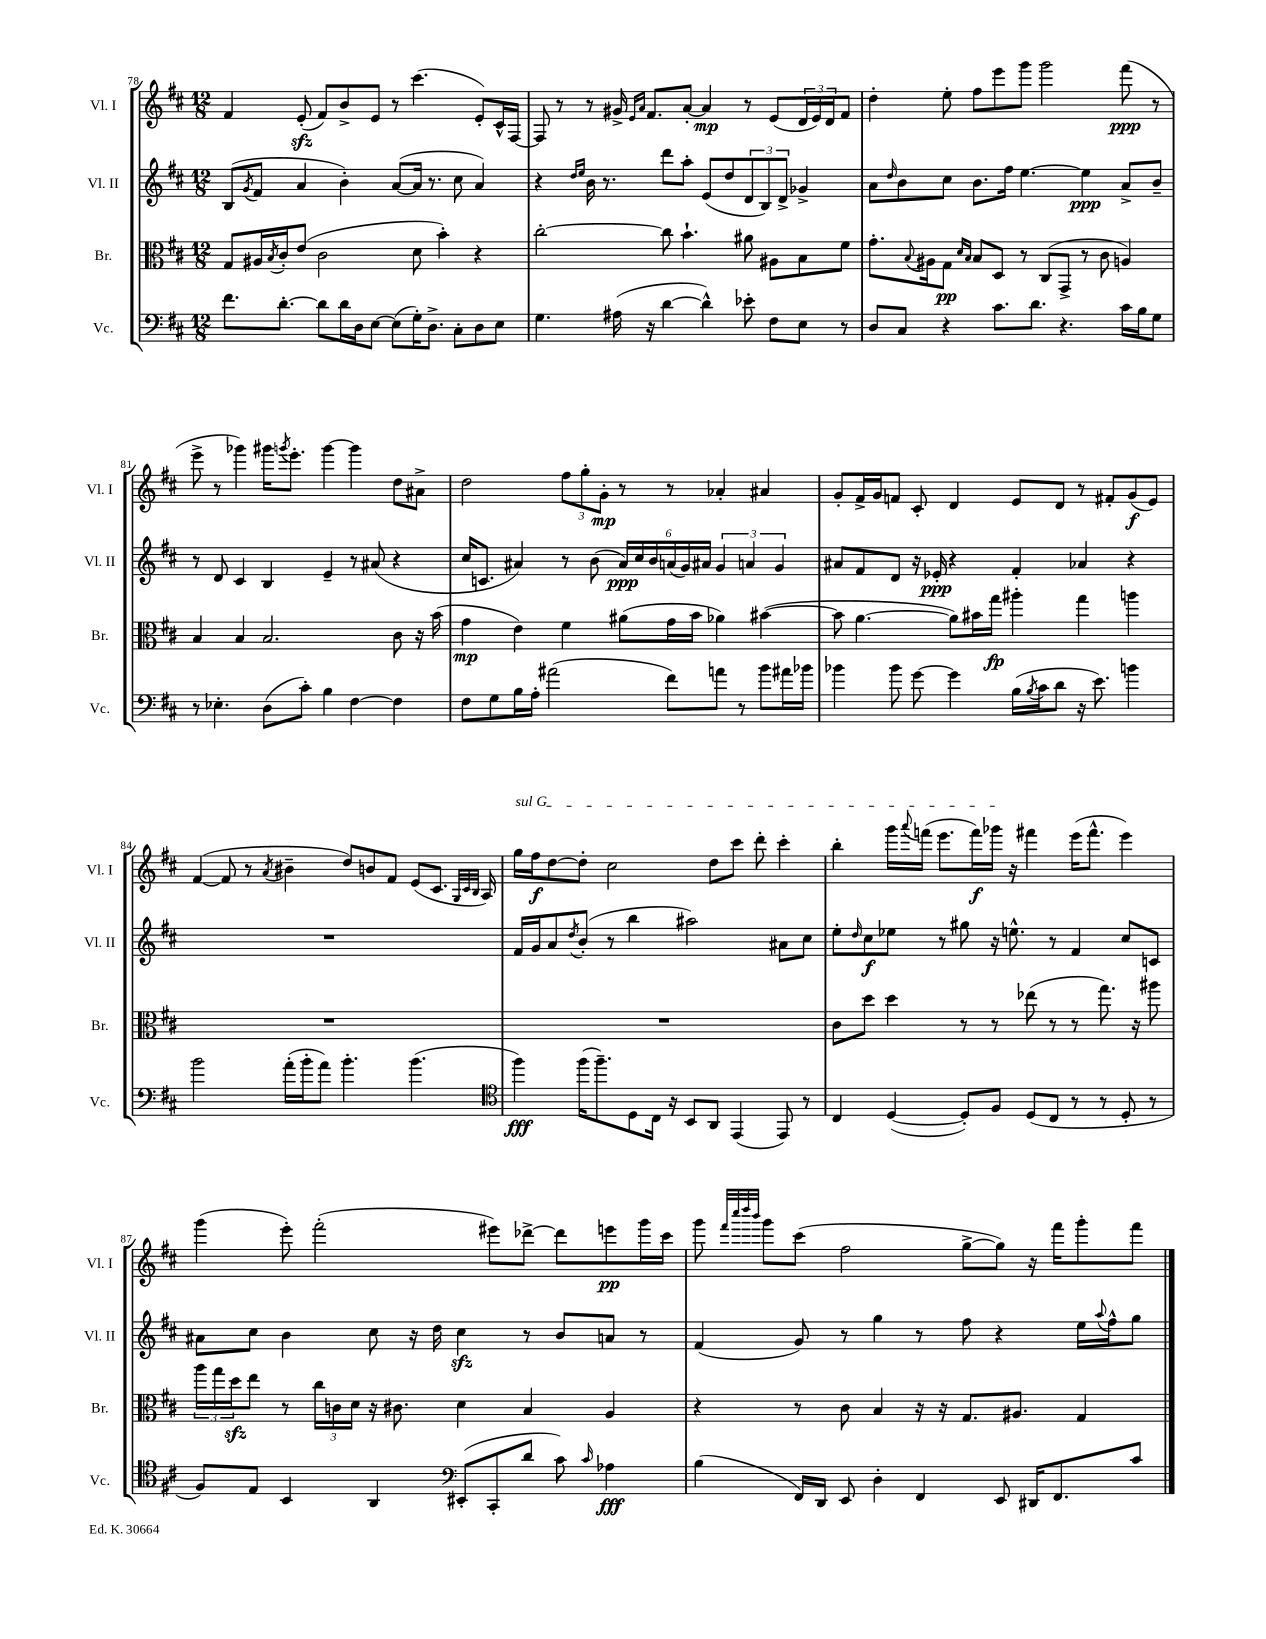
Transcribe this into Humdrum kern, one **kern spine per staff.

**kern	**kern	**kern	**kern
*staff4	*staff3	*staff2	*staff1
*clefF4	*clefC3	*clefG2	*clefG2
*k[f#c#]	*k[f#c#]	*k[f#c#]	*k[f#c#]
*M12/8	*M12/8	*M12/8	*M12/8
8.f#	8G	(8B	4f#
.	.	8qg	.
.	16A#	8f#	.
.	8qB	.	.
[8.d'	16c#'	.	.
.	(8e	4a	(8e'
8d]	2c#	.	8f#)
16d	.	4b')	8b^
16D	.	.	.
[8E	.	.	8e
(8E]	.	([8a	8r
16G')	8d	16a]	(4.ccc#
8.D^	.	8.r	.
.	4b')	.	.
8C#'	.	8cc#	.
8D	4r	4a)	8e')
8E	.	.	16c#^^
.	.	.	[16F#
=	=	=	=
4.G	[2cc#'	4r	8F#]
.	.	.	8r
.	.	16qqdd	.
.	.	16qqee	.
.	.	16b	8r
.	.	8.r	.
(16A#	.	.	16g#^
.	.	.	16qqe
.	.	.	16qqa
16r	.	.	8.f#
[4d	8cc#]	8ddd	.
.	4.b`	8aa'	[8a'
4d^^])	.	(8e	4a]
.	.	8dd	.
8e-'	8a#	12d	8r
.	.	12B)	.
8F#	8A#	.	(8e
.	.	12d^	.
8E	8B	4g-^	24d
.	.	.	24e)
.	.	.	24d
8r	8f#	.	8f#
=	=	=	=
8D	8.g'	8a	4dd'
.	.	16qqdd	.
8C#	.	8b	.
.	8qqB	.	.
.	16A#	.	.
4r	8G	8cc#	8ee'
.	16qqd	.	.
.	16qqB	.	.
.	8B	8.b	8ff#
8.c#	8D	.	8eee
.	.	16ff#	.
.	8r	[4.ee	8ggg
8.d	.	.	.
.	(8C#	.	2ggg
4.r	8GG^	.	.
.	8r	4ee]	.
.	8c#	.	.
16c#	4A)	8a^	(8fff#
16B	.	.	.
8G	.	8b~	8r
=	=	=	=
8r	4B	8r	8eee^
4.E-'	.	8d	8r
.	4B	4c#	4ggg-)
(8D	2.B	4B	16ggg#
.	.	.	8qggg
.	.	.	8.eee'
8c#')	.	.	.
4B	.	4e~	[4ggg
[4F#	.	8r	4ggg]
.	.	(8a#	.
4F#]	8c#	4r	8dd
.	16r	.	8a#^
.	(16b	.	.
=	=	=	=
8F#	4g	16cc#	2dd
.	.	8.c	.
8G	.	.	.
16B	4e)	4a#)	.
16A'	.	.	.
(2a#	.	.	.
.	4f#	8r	12ff#
.	.	.	12gg'
.	.	(8b	.
.	.	.	12g'
.	(8a#	24a#)	8r
.	.	24cc#	.
.	.	24b	.
8f#)	16g	(24a	8r
.	.	24g)	.
.	16b	.	.
.	.	24a#	.
8a	4a-)	6g	4a-'
8r	.	.	.
.	.	6a	.
8b	([4b#	.	4a#
.	.	6g	.
16a#	.	.	.
16b-	.	.	.
=	=	=	=
4b-	8b#]	8a#	8g'
.	[4.a	8f#	16f#^
.	.	.	16g
8b-	.	8d	8f
[8g	.	16r	8c#'
.	.	16e-'	.
4g]	8a])	4r	4d
.	16b#	.	.
.	16gg	.	.
(16B	4aa#'	4f#'	8e
8qB	.	.	.
16c#	.	.	.
8d	.	.	8d
16r	4gg	4a-	8r
8.e)	.	.	.
.	.	.	8f#'
4b	4aa	4r	(8g
.	.	.	8e)
=	=	=	=
2b	1.r	1.r	([4f#
.	.	.	8f#]
.	.	.	8r
.	.	.	8qa
(16a'	.	.	4b#~
16b'	.	.	.
8a)	.	.	.
4.b'	.	.	8dd)
.	.	.	8b
.	.	.	8f#
(4.b	.	.	(8e
.	.	.	8.c#
.	.	.	32qqG
.	.	.	32qqc#
.	.	.	32qqB
.	.	.	16A)
=	=	=	=
*clefC4	*	*	*
4ff#)	1.r	16f#	16gg
.	.	16g	16ff#
.	.	8a	[8dd
.	.	8qdd	.
(16ff#	.	(8b'	8dd']
8.ff#~)	.	.	.
.	.	8r	2cc#
8D	.	4bb	.
16C#	.	.	.
16r	.	.	.
8BB	.	2aa#)	.
8AA	.	.	8dd
(4EE	.	.	8ccc#
.	.	.	8ddd'
8EE)	.	8a#	4ccc#'
8r	.	8cc#	.
=	=	=	=
4C#	8c#	8ee'	4bb'
.	.	16qqdd	.
.	8dd	8cc#	.
([4D	4dd	8ee-	16ggg
.	.	.	8qqaaa
.	.	.	(16fff
.	.	8r	8.eee
8D'])	8r	8gg#	.
.	.	.	16fff)
8F#	8r	16r	16ggg-
.	.	8.ee^^	16r
(8D	(8ee-	.	4fff#
8C#	8r	8r	.
8r	8r	4f#	(16eee
.	.	.	8.fff#^^
8r	8.gg)	.	.
8D'	.	8cc#	4eee)
.	16r	.	.
8r	8aa#	8c	.
=	=	=	=
8F#)	24aa	8a#	(4ggg
.	24gg	.	.
.	24dd	.	.
8E	8ee	8cc#	.
4BB	8r	4b	8eee')
.	24cc#	.	(2fff#'
.	24c	.	.
.	24d	.	.
4AA	16r	8cc#	.
.	8.c#	.	.
.	.	16r	.
.	.	16dd	.
*clefF4	*	*	*
(8EE#'	4d	4cc#	.
8CC#'	.	.	8eee#)
8d	4B	8r	[8ddd-^
8c#)	.	8b	8ddd-]
16qqc#	.	.	.
4A-	4A	8a	8eee
.	.	8r	16ggg
.	.	.	16ccc#
=	=	=	=
(4B	4r	(4f#	8ggg
.	.	.	32qqfff#
.	.	.	32qqcccc#
.	.	.	32qqdddd
.	.	.	32qqbbb
.	.	.	8ggg
16FF#)	8r	8g)	(8ccc#
16DD	.	.	.
8EE	8c#	8r	2ff#
4D'	4B	4gg	.
4FF#	16r	8r	.
.	16r	.	.
.	8.G	8ff#	[8gg^
8EE	.	4r	8gg])
.	8.A#	.	.
16DD#	.	.	16r
8.FF#	.	.	16fff#
.	4G	16ee	8ggg'
.	.	8qqaa	.
.	.	16ff#^^	.
8c#	.	8gg	8fff#
==	==	==	==
*-	*-	*-	*-
